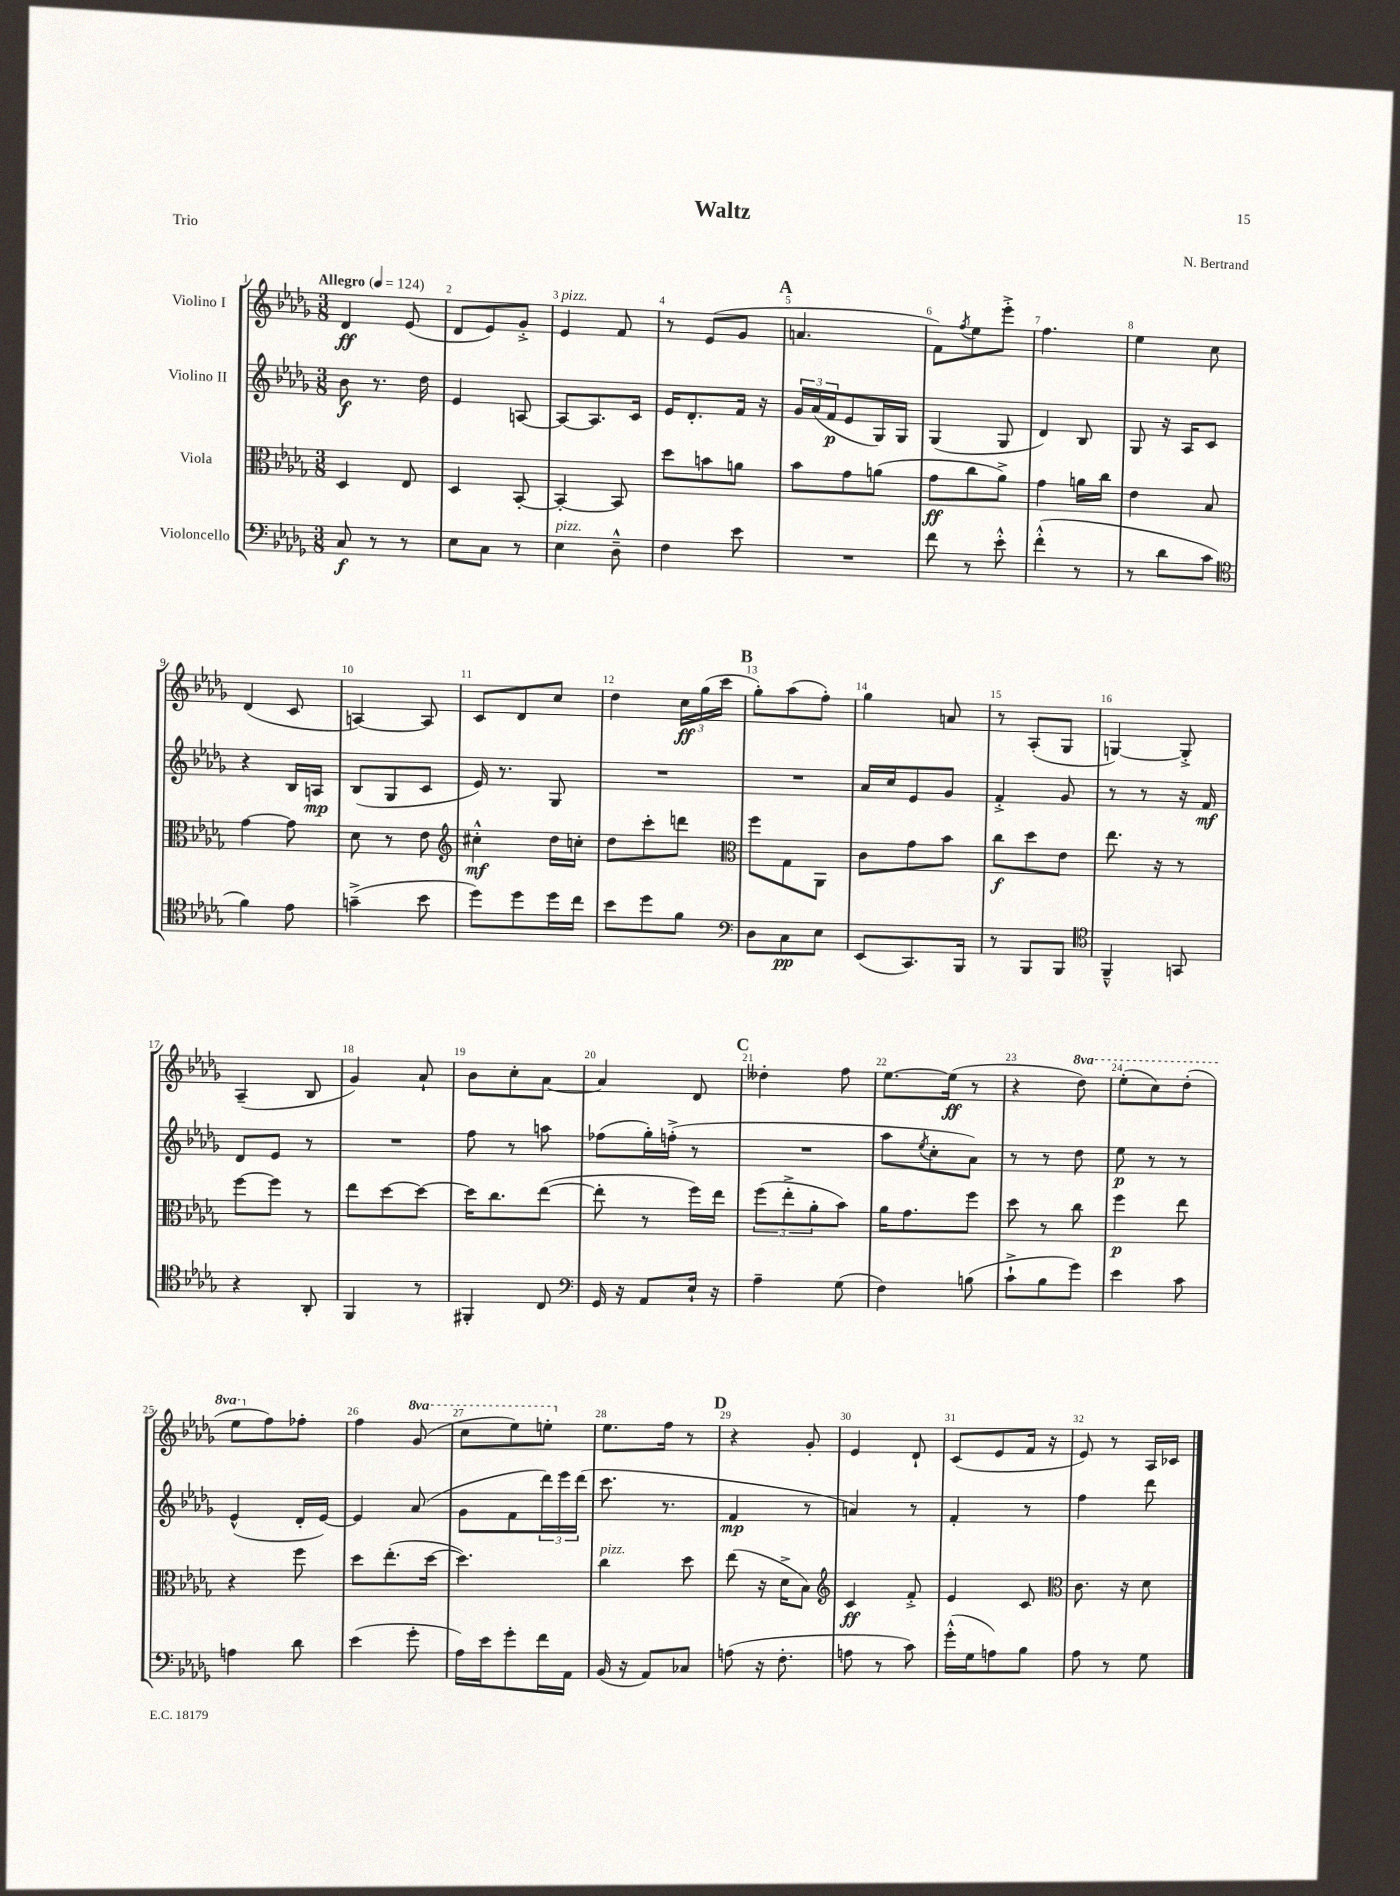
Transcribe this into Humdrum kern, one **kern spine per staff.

**kern	**kern	**kern	**kern
*staff4	*staff3	*staff2	*staff1
*clefF4	*clefC3	*clefG2	*clefG2
*k[b-e-a-d-g-]	*k[b-e-a-d-g-]	*k[b-e-a-d-g-]	*k[b-e-a-d-g-]
*M3/8	*M3/8	*M3/8	*M3/8
*MM124	*MM124	*MM124	*MM124
8C	4D-	8b-	4d-
8r	.	8.r	.
8r	8E-	.	(8e-
.	.	16dd-	.
=	=	=	=
8E-	4D-	4e-	8d-
8C	.	.	8e-)
8r	[8BB-'	[8A	8g-'^
=	=	=	=
4E-	4BB-'_	8A_	4e-
.	.	8.A]	.
8D-~^^	8BB-]	.	8f
.	.	16c	.
=	=	=	=
4F	8dd-	16e-	8r
.	.	8.d-'	.
.	8b	.	(8e-
8e-	8a	16f	8g-
.	.	16r	.
=	=	=	=
4.r	8b-	24g-	4.a
.	.	(24a-	.
.	.	24f	.
.	8g-	8e-	.
.	(8a	16G-)	.
.	.	16G-	.
=	=	=	=
8f	8g-	(4G-	8f)
.	.	.	8qff
8r	8cc	.	8ee-
8e-'^^	8a-^)	8G-	8eee-'^
=	=	=	=
(4f'^^	4g-	4d-)	4.ff
8r	16a	8B-	.
.	16cc	.	.
=	=	=	=
8r	4e-	8G-	4ee-
8d-	.	16r	.
.	.	16A-	.
8c	8B-	8c	8cc
=	=	=	=
*clefC4	*	*	*
4f)	[4g-	4r	(4d-
8e-	8g-]	16B-	8c
.	.	16A	.
=	=	=	=
(4g~^	8d-	(8B-	[4A)
.	8r	8G-	.
8b-	8e-	8c	8A]
=	=	=	=
*	*clefG2	*	*
8dd-)	4cc#'^^	16e-)	8c
.	.	8.r	.
8dd-	.	.	8d-
16dd-	16dd-	8G-	8cc
16cc	16cc'	.	.
=	=	=	=
8b-	8dd-	4.r	4dd-
8dd-	8ccc'	.	.
8f	8ddd	.	24cc
.	.	.	(24gg-
.	.	.	24ccc
=	=	=	=
*clefF4	*clefC3	*	*
8D-	8ff	4.r	8gg-')
8C	8G-	.	(8aa-
8E-	8AA-	.	8ff')
=	=	=	=
(8EE-	8c	16a-	4gg-
.	.	16cc	.
8.CC)	8g-	8e-	.
.	8b-	8g-	8a
16BBB-	.	.	.
=	=	=	=
8r	8cc	4f'^	8r
8BBB-	8dd-	.	(8A-'
8BBB-	8e-	8g-	8G-
=	=	=	=
*clefC4	*	*	*
4FF~^^	8.ee-	8r	[4G)
.	.	8r	.
.	16r	.	.
8GG	8r	16r	8G'^]
.	.	16f	.
=	=	=	=
4r	[8ff	8d-	(4A-~
.	8ff]	8e-	.
8AA-'	8r	8r	8B-
=	=	=	=
4FF	8ee-	4.r	4g-)
.	[8dd-	.	.
8r	8dd-_	.	8a-`
=	=	=	=
4FF#'	16dd-]	8ff	8b-
.	8.cc	.	.
.	.	8r	8cc'
8C	([8ee-	8aa	[8a-
=	=	=	=
*clefF4	*	*	*
16GG-	8ee-']	(8ff-	4a-]
16r	.	.	.
8AA-	8r	16gg-')	.
.	.	(16ff'^	.
16E-`	16ff)	8r	8d-
16r	16ee-	.	.
=	=	=	=
4A-~	(12ff	4.r	4dd--'
.	12ee-'^	.	.
.	12a-'	.	.
(8G-	8b-)	.	8ff
=	=	=	=
4F)	16a-	8aa-	[8.ee-
.	8.g-	.	.
.	.	8qee-	.
.	.	8cc'	.
.	.	.	(16ee-]
(8B	8ff	8a-)	8r
=	=	=	=
8c`^	8dd-	8r	4r
8B-	8r	8r	.
8g-)	8cc	8dd-	8ddd-)
=	=	=	=
4e-	4ff	8ee-	(8eee-'
.	.	8r	8ccc)
8c	8ee-	8r	(8ddd-'
=	=	=	=
4A	4r	(4e-^^	8eee-
.	.	.	8ff)
8d-	8ff	16d-'	8ff-'
.	.	[16e-)	.
=	=	=	=
(4e-	8dd-	4e-]	4ff
.	(8.ee-'	.	.
8g-'	.	(8a-	(8gg-
.	[16dd-	.	.
=	=	=	=
16A-)	4.dd-])	8g-	8ccc
16e-	.	.	.
8g-'	.	8f	8eee-)
16f	.	24ddd-)	8eee'
.	.	24eee-	.
16AA-	.	.	.
.	.	(24ddd-	.
=	=	=	=
(16BB-	4cc	8.ccc	8.ee-
16r	.	.	.
8AA-)	.	.	.
.	.	8.r	16ff
8C-	8dd-	.	8r
=	=	=	=
(8A	(8ee-	4f	4r
16r	16r	.	.
8.F'	16d-^	.	.
.	8B-)	8r	8g-'
=	=	=	=
*	*clefG2	*	*
8A	4c	4a)	4e-
8r	.	.	.
8c)	8f'^	8r	8d-`
=	=	=	=
(16g-'^^	4e-	4f'	(8c
16G-	.	.	.
8A)	.	.	8e-
8B-	8c	8r	16f
.	.	.	16r
=	=	=	=
*	*clefC3	*	*
8A-	8.c	4ff	8e-)
8r	.	.	8r
.	16r	.	.
8G-	8d-	8ddd-	16A-
.	.	.	16c-
==	==	==	==
*-	*-	*-	*-
